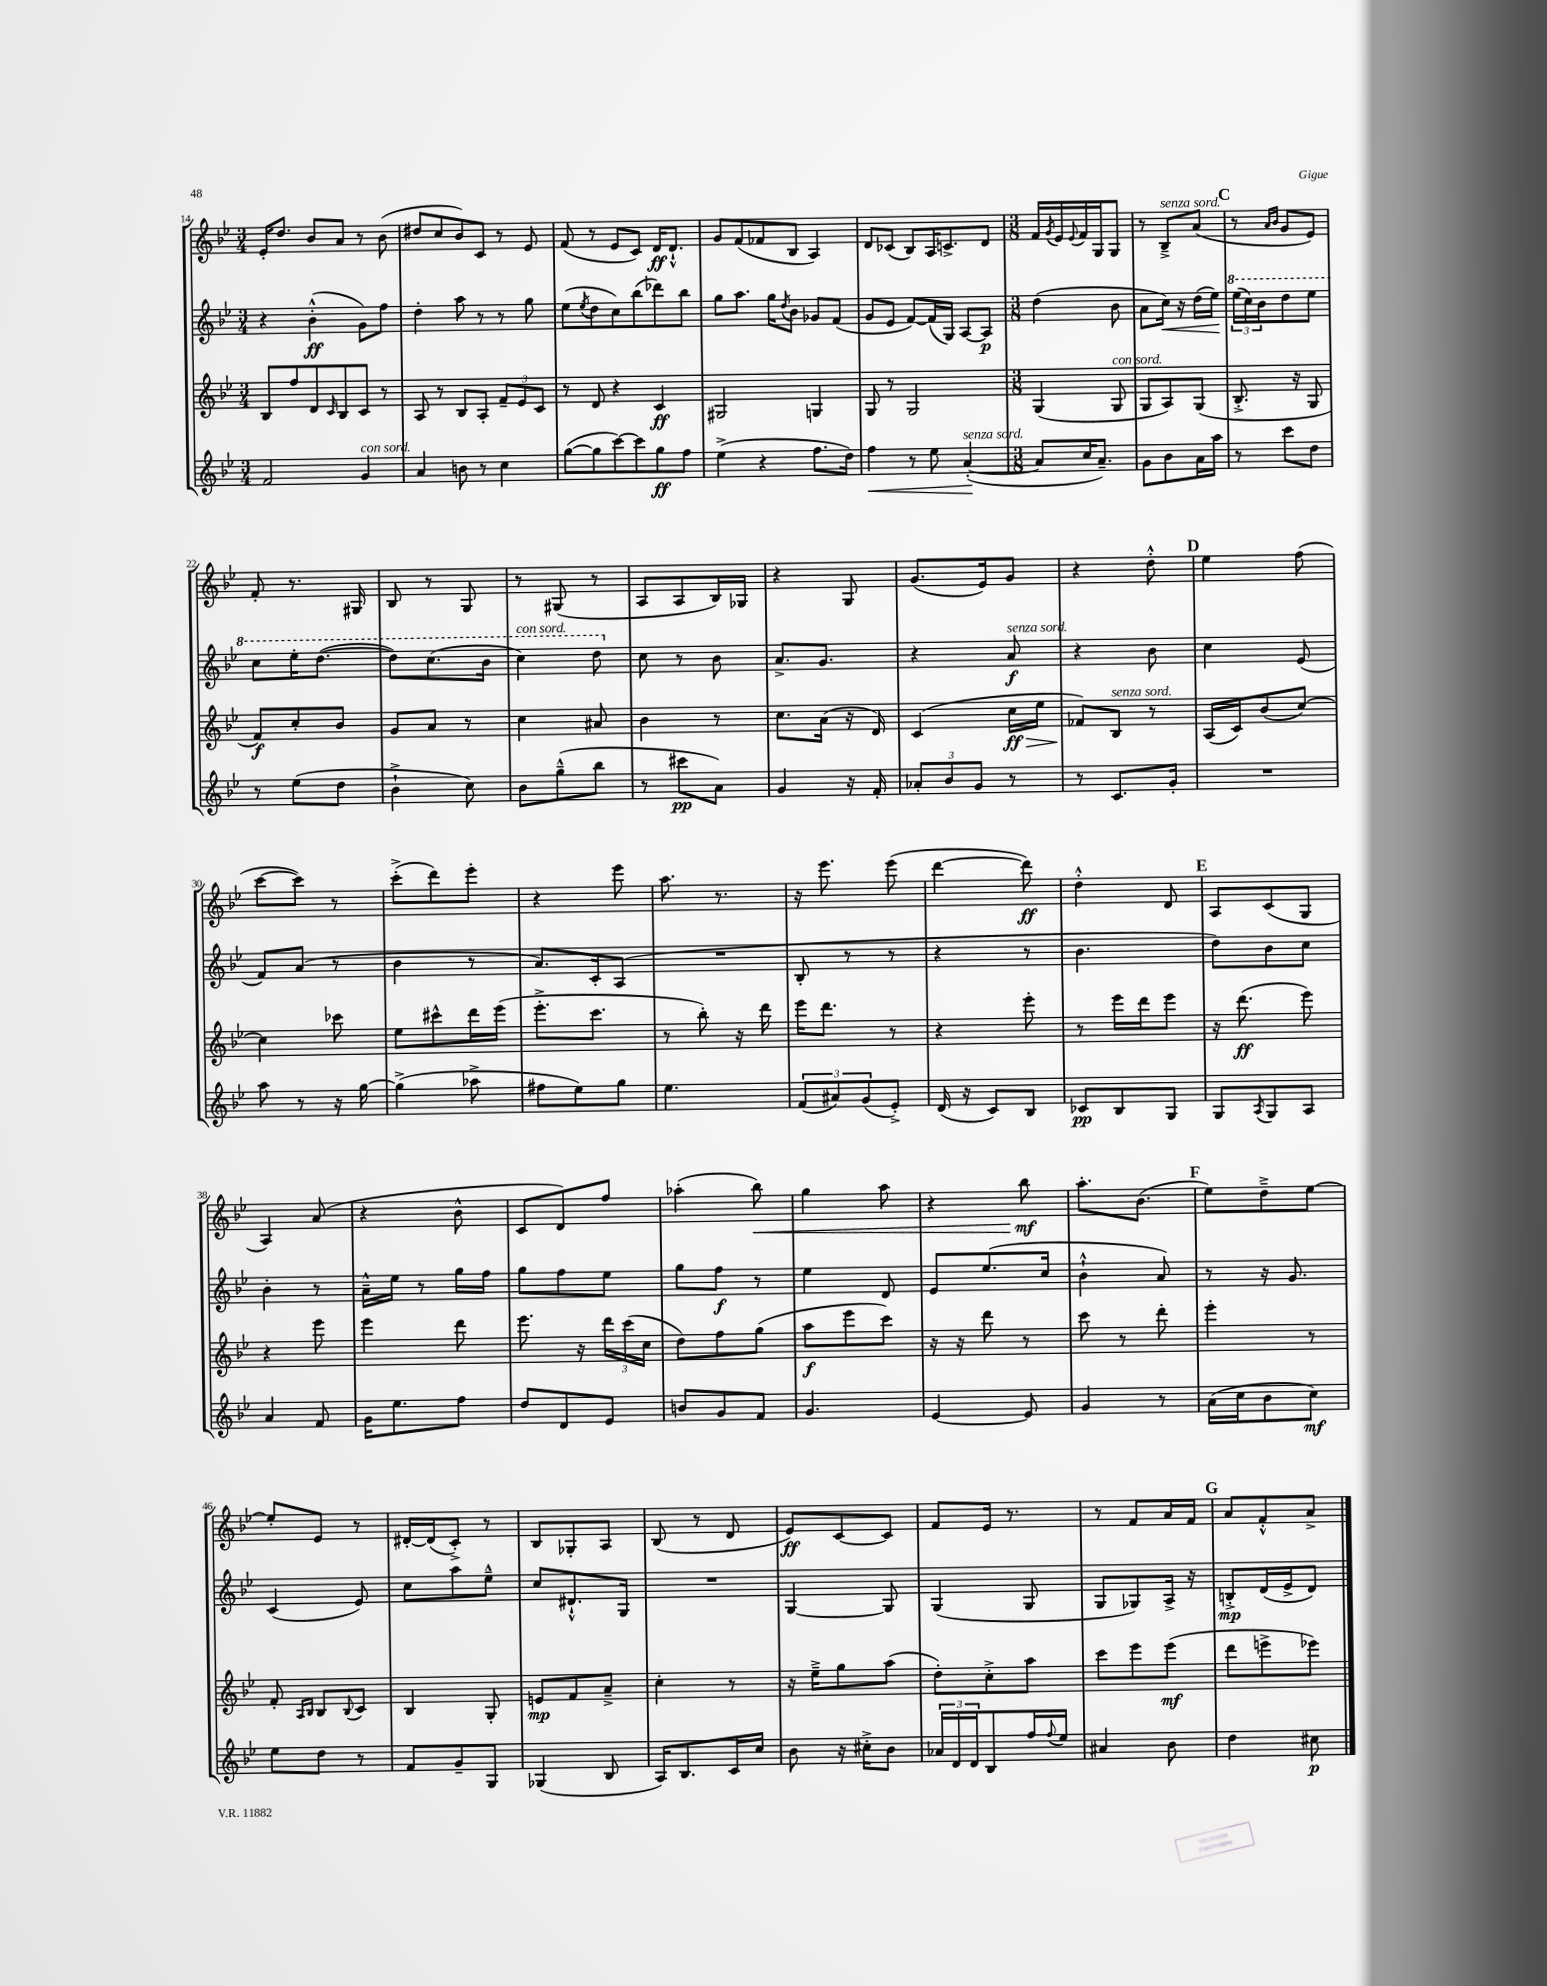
<<
\new StaffGroup <<
\new Staff = "s0" {
    \clef treble \key bes \major \numericTimeSignature \time 3/4
    ees'16-. d''8. bes'8 a'8 r8 bes'8( |
    dis''8 c''8 bes'8) c'8 r8 ees'8 |
    f'8( r8 ees'8 c'8) d'16\ff d'8.-!-^ |
    g'8 f'8( fes'8 bes8 a4) |
    d'8 ces'8( bes8) a16 c'8.-> d'8 |
    \numericTimeSignature \time 3/8 f'16 \acciaccatura { g'8 } ees'16 \appoggiatura { ees'8 } f'16 g16 g8 |
    r8 bes8--->^\markup { \italic "senza sord." } a'8( |
    \mark \markup { \bold "C" } r8 \grace { a'16 bes'16 } g'8 ees'8) |
    f'8-. r8. gis16 |
    bes8 r8 g8 |
    r8 gis8( r8 |
    a8 a8 bes16) ges16 |
    r4 g8 |
    g'8.( ees'16) g'8 |
    r4 d''8-.-^ |
    \mark \markup { \bold "D" } ees''4 f''8( |
    c'''8~ c'''8) r8 |
    c'''8-.->( d'''8) ees'''8-. |
    r4 ees'''8 |
    a''8. r8. |
    r16 ees'''8. ees'''8( |
    d'''4~ d'''8\ff) |
    d''4-.-^ d'8 |
    \mark \markup { \bold "E" } a8 c'8( g8 |
    a4) a'8( |
    r4 bes'8-^ |
    c'8 d'8) f''8 |
    aes''4-.( bes''8\<) |
    g''4 a''8 |
    r4 bes''8\mf\! |
    a''8.-. bes'8.( |
    \mark \markup { \bold "F" } ees''8) d''8---> ees''8~ |
    ees''8-. ees'8 r8 |
    dis'16~-. dis'16( c'8-.->) r8 |
    bes8 ges8-. a8 |
    bes8( r8 d'8 |
    ees'8\ff) c'8~ c'8 |
    f'8 ees'16 r8. |
    r8 f'8 a'16 f'16 |
    \mark \markup { \bold "G" } a'8 f'8-.-^ a'8-> \bar "|." |
}
\new Staff = "s1" {
    \clef treble \key bes \major \numericTimeSignature \time 3/4
    r4 bes'4-.-^\ff( g'8) f''8 |
    d''4-. a''8 r8 r8 g''8 |
    ees''8( \acciaccatura { ees''8 } d''8 c''8) bes''8( des'''8) bes''8 |
    g''8 a''8. g''16 \acciaccatura { d''8 } bes'8 ges'8 f'8( |
    g'8 ees'8 f'8~) f'16( g16) a8~ a8\p |
    \numericTimeSignature \time 3/8 d''4( bes'8 |
    a'8 c''16\<) r16 d''16( ees''16\!) |
    \mark \markup { \bold "C" } \tuplet 3/2 { \ottava #1 ees'''16( c'''16) bes''16 } d'''8 ees'''8 |
    c'''8 ees'''16-. d'''8.~( |
    d'''8) c'''8.( bes''16 |
    c'''4^\markup { \italic "con sord." }) d'''8 \ottava #0 |
    c''8 r8 bes'8 |
    a'8.-> g'8. |
    r4 a'8\f^\markup { \italic "senza sord." } |
    r4 bes'8 |
    \mark \markup { \bold "D" } c''4 ees'8( |
    f'8) a'8( r8 |
    bes'4 r8 |
    a'8.) c'16-. a8( |
    R4. |
    bes8-. r8 r8 |
    r4 r8 |
    bes'4. |
    \mark \markup { \bold "E" } d''8) bes'8 c''8 |
    bes'4-. r8 |
    a'16---^ ees''16 r8 g''16 f''16 |
    g''8 f''8 ees''8 |
    g''8 f''8\f r8 |
    ees''4 d'8 |
    ees'8 ees''8.( c''16 |
    bes'4-!-^ a'8) |
    \mark \markup { \bold "F" } r8 r16 g'8. |
    c'4( ees'8) |
    c''8 a''8 ees''8---^ |
    c''8 dis'8.-!-^ g16 |
    R4. |
    g4~ g8 |
    g4( g8 |
    g8 ges8) a16-> r16 |
    \mark \markup { \bold "G" } b8-.->\mp d'16( ees'16-> d'8) \bar "|." |
}
\new Staff = "s2" {
    \clef treble \key bes \major \numericTimeSignature \time 3/4
    bes8 f''8 d'8 \grace { c'16 } bes8 c'8 r8 |
    a8 r8 bes8 a8-. \tuplet 3/2 { f'8-- ees'8 c'8 } |
    r8 d'8 r4 c'4\ff |
    gis2 g4 |
    g8 r8 g2 |
    \numericTimeSignature \time 3/8 g4( g8^\markup { \italic "con sord." } |
    g8 a8) g8( |
    \mark \markup { \bold "C" } bes8.-.-> r16 g8 |
    f'8\f) c''8-. bes'8 |
    g'8 a'8 r8 |
    c''4 ais'8 |
    bes'4 r8 |
    c''8. a'16( r16 d'16) |
    c'4( c''16\ff\> ees''16 |
    fes'8\!) bes8^\markup { \italic "senza sord." } r8 |
    \mark \markup { \bold "D" } a16( c'16) bes'8( c''8~) |
    c''4 ces'''8 |
    ees''8 cis'''8-^ d'''16 ees'''16( |
    ees'''8.-.-> c'''8. |
    r8 bes''8-.) r16 d'''16 |
    ees'''16 d'''8. r8 |
    r4 ees'''8-. |
    r8 ees'''16 d'''16 ees'''8 |
    \mark \markup { \bold "E" } r16 d'''8.\ff( ees'''8) |
    r4 ees'''8 |
    ees'''4 d'''8 |
    ees'''8. r16 \tuplet 3/2 { d'''16 c'''16( c''16 } |
    d''8) f''8 g''8( |
    a''8\f ees'''8 c'''8) |
    r16 r16 d'''8 r8 |
    c'''8 r8 d'''8-. |
    \mark \markup { \bold "F" } ees'''4-. r8 |
    f'8-. \grace { a16 bes16 } bes8 \appoggiatura { bes8 } c'8 |
    bes4 g8-. |
    e'8\mp f'8 a'8---> |
    c''4-. r8 |
    r16 ees''16---> g''8 a''8( |
    d''8-.) c''8-.-> a''8 |
    c'''8 ees'''8 ees'''8\mf( |
    \mark \markup { \bold "G" } d'''8 e'''8-> ees'''8) \bar "|." |
}
\new Staff = "s3" {
    \clef treble \key bes \major \numericTimeSignature \time 3/4
    f'2 g'4^\markup { \italic "con sord." } |
    a'4 b'8 r8 c''4 |
    g''8~( g''8 c'''8~) c'''8 g''8\ff f''8 |
    ees''4->( r4 f''8. d''16) |
    f''4\< r8 ees''8 a'4~-.\!^\markup { \italic "senza sord." }( |
    \numericTimeSignature \time 3/8 a'8 c''16 a'8.--) |
    g'8 bes'8 a'16 a''16 |
    \mark \markup { \bold "C" } r8 c'''8 d''8 |
    r8 ees''8( d''8 |
    bes'4-!-> c''8) |
    bes'8 g''8---^( bes''8 |
    r8 cis'''8\pp a'8) |
    g'4 r16 f'16-. |
    \tuplet 3/2 { aes'8-. bes'8 g'8 } r8 |
    r8 c'8. g'16-. |
    \mark \markup { \bold "D" } R4. |
    a''8 r8 r16 g''16~ |
    g''4->( aes''8-> |
    fis''8 ees''8) g''8 |
    ees''4. |
    \tuplet 3/2 { f'8( ais'8) g'8( } ees'8-.->) |
    d'16( r16 c'8) bes8 |
    ces'8\pp bes8 g8 |
    \mark \markup { \bold "E" } g8 \acciaccatura { a8 } g8 a8 |
    a'4 f'8 |
    g'16 ees''8. f''8 |
    d''8 d'8 ees'8 |
    b'8 g'8 f'8 |
    g'4. |
    ees'4~ ees'8 |
    g'4 r8 |
    \mark \markup { \bold "F" } a'16( c''16 bes'8 c''8\mf) |
    ees''8 d''8 r8 |
    f'8 g'8-- g8 |
    ges4( bes8 |
    a16) bes8. c'16 c''16 |
    bes'8 r16 cis''16-.-> bes'8 |
    \tuplet 3/2 { aes'16 d'16 d'16 } bes8 f''16 \appoggiatura { f''8 } ees''16 |
    ais'4 bes'8 |
    \mark \markup { \bold "G" } d''4 cis''8\p \bar "|." |
}
>>
>>
\layout { \context { \Score currentBarNumber = #14 } }
